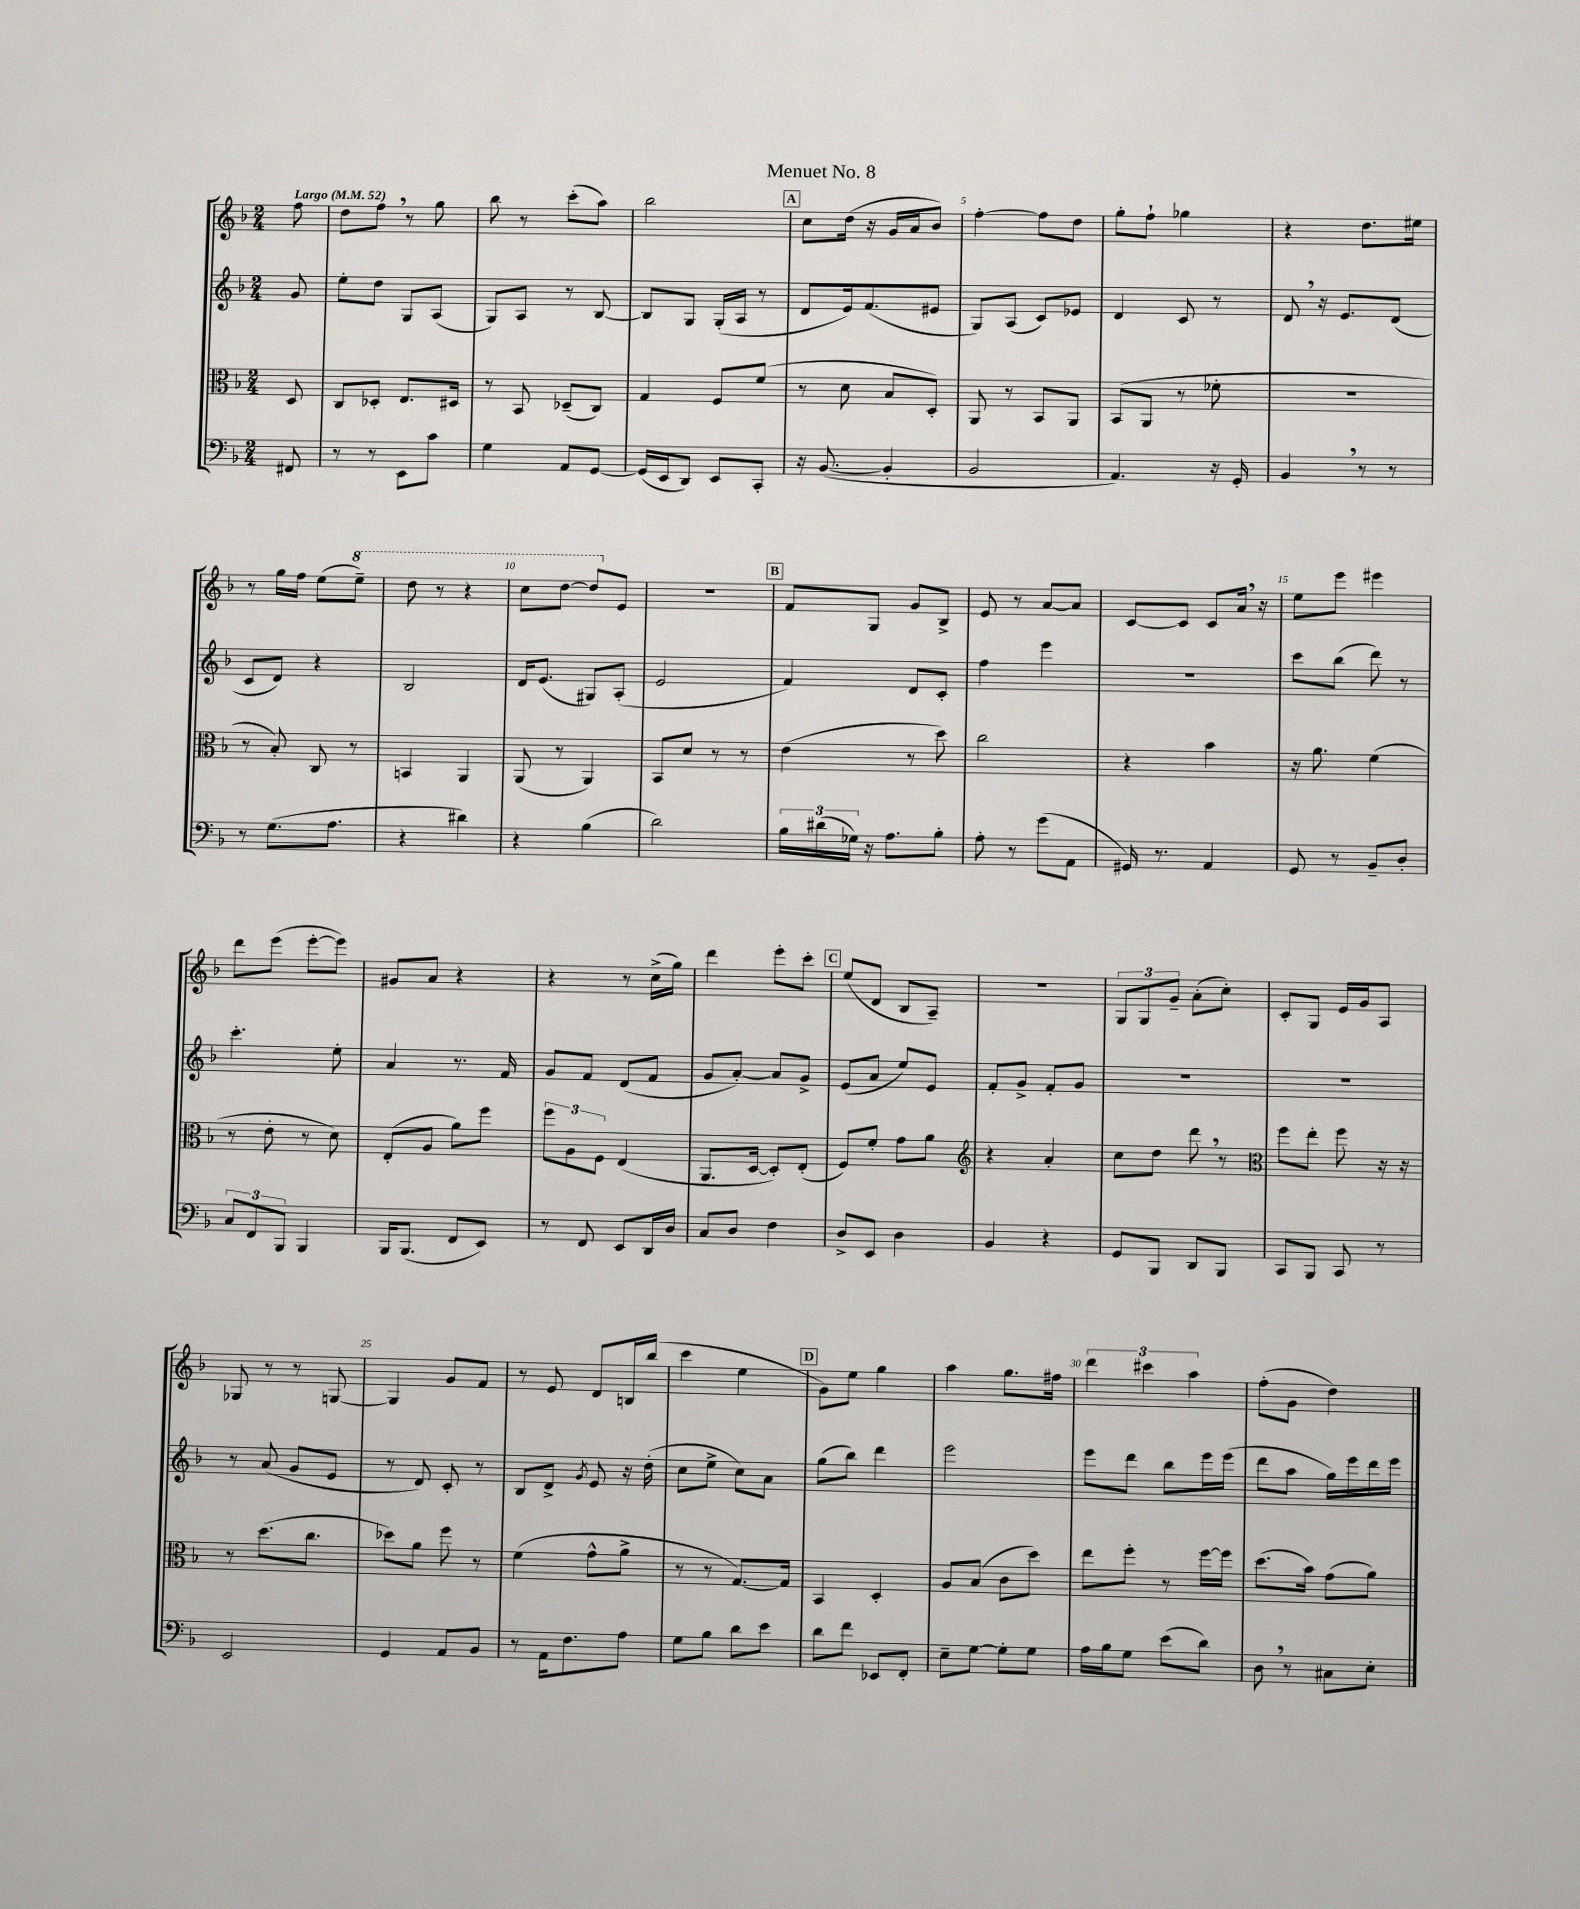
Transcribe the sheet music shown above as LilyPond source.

\header { title = "Menuet No. 8" }
<<
\new StaffGroup <<
\new Staff = "s0" {
    \clef treble \key f \major \numericTimeSignature \time 2/4 \partial 8 \tempo "Largo" 4 = 52
    f''8 |
    d''8 f''8 \breathe r8 g''8 |
    bes''8 r8 c'''8-.( a''8) |
    bes''2 |
    \mark \markup { \box "A" } c''8 d''16( r16 g'16 a'16 bes'8) |
    f''4~-. f''8 d''8 |
    g''8-. f''8-! ges''4 |
    r4 d''8. eis''16 |
    r8 g''16 f''16 e''8( \ottava #1 e'''8--) |
    d'''8 r8 r4 |
    c'''8 d'''8~ d'''8 \ottava #0 e'8 |
    r2 |
    \mark \markup { \box "B" } f'8 g8 g'8 bes8-> |
    e'8 r8 a'8~ a'8 |
    c'8~ c'8 c'8 a'16 \breathe r16 |
    e''8 e'''8 eis'''4 |
    d'''8 e'''8( e'''8~-. e'''8) |
    gis'8 a'8 r4 |
    r4 r8 c''16->( g''16) |
    d'''4 e'''8-. c'''8-. |
    \mark \markup { \box "C" } e''8( d'8 bes8 a8--) |
    R2 |
    \tuplet 3/2 { g8 g8 g'8-- } a'8-.( c''8-.) |
    c'8-. g8 e'16 g'16 a8 |
    ges8 r8 r8 g8~ |
    g4 g'8 f'8 |
    r8 e'8 d'8 b16 bes''16( |
    c'''4 e''4 |
    \mark \markup { \box "D" } g'8) e''8 g''4 |
    a''4 g''8. fis''16 |
    \tuplet 3/2 { d'''4 cis'''4 a''4 } |
    f''8-.( g'8 d''4) \bar "|." |
}
\new Staff = "s1" {
    \clef treble \key f \major \numericTimeSignature \time 2/4 \partial 8
    g'8 |
    e''8-. d''8 g8 a8( |
    g8) a8 r8 bes8~ |
    bes8 g8 g16-.( a16 r8 |
    \mark \markup { \box "A" } d'8 e'16) f'8.( eis'8 |
    g8) a8( c'8) ees'8 |
    d'4 c'8 r8 |
    d'8 \breathe r16 e'8. d'8( |
    c'8 d'8) r4 |
    bes2 |
    d'16 e'8.( gis8) a8-.( |
    e'2 |
    \mark \markup { \box "B" } f'4) d'8 c'8-. |
    f''4 e'''4 |
    r2 |
    c'''8 bes''8( d'''8) r8 |
    c'''4.-. e''8-. |
    a'4 r8. f'16 |
    g'8 f'8 d'8( f'8 |
    g'8 a'8~-.) a'8 g'8-> |
    \mark \markup { \box "C" } e'8( a'8 e''8) e'8 |
    f'8-. g'8-> f'8-. g'8 |
    R2 |
    R2 |
    r8 a'8( g'8 e'8 |
    r8 d'8) c'8-. r8 |
    bes8 d'8-> \acciaccatura { g'8 } e'8 r16 d''16-.( |
    c''8 e''8-> c''8) a'8 |
    \mark \markup { \box "D" } g''8( bes''8) d'''4 |
    e'''2 |
    e'''8 d'''8 bes''8 e'''16 e'''16( |
    d'''8 a''8 g''16) e'''16 d'''16 e'''16 \bar "|." |
}
\new Staff = "s2" {
    \clef alto \key f \major \numericTimeSignature \time 2/4 \partial 8
    d8 |
    c8 des8-. e8. dis16 |
    r8 bes,8 des8--( c8) |
    g4 f8 f'8( |
    \mark \markup { \box "A" } r8 d'8 bes8 d8-.) |
    a,8 r8 bes,8 a,8 |
    bes,8( a,8 r8 fes'8-. |
    R2 |
    r8 bes8-.) c8 r8 |
    b,4 a,4 |
    a,8( r8 a,4) |
    bes,8 d'8 r8 r8 |
    \mark \markup { \box "B" } e'4( r8 d''8) |
    c''2 |
    r4 bes'4 |
    r16 a'8. f'4( |
    r8 e'8-. r8 d'8) |
    e8-.( a8 a'8) f''8 |
    \tuplet 3/2 { f''8 a8 f8 } e4( |
    a,8. d16~ d8-.) e8-.( |
    \mark \markup { \box "C" } f8) f'8-. g'8 a'8 |
    \clef treble r4 a'4-. |
    c''8 d''8 d'''8 \breathe r8 |
    \clef alto f''8 e''8-. f''8 r16 r16 |
    r8 d''8.( c''8. |
    des''8) a'8 f''8 r8 |
    f'4( g'8-^ a'8-> |
    r8 r8 g8.~) g16 |
    \mark \markup { \box "D" } bes,4 d4-. |
    a8 bes8( c'8 d''8) |
    e''8 f''8-. r8 f''16~ f''16 |
    d''8.( bes'16) g'8( a'8) \bar "|." |
}
\new Staff = "s3" {
    \clef bass \key f \major \numericTimeSignature \time 2/4 \partial 8
    fis,8 |
    r8 r8 e,8 c'8 |
    g4 a,8 g,8~ |
    g,16( e,16 d,8) e,8 c,8-. |
    \mark \markup { \box "A" } r16 bes,8.~( bes,4-. |
    bes,2 |
    a,4.) r16 g,16-. |
    bes,4 \breathe r8 r8 |
    r8 g8.( a8. |
    r4 dis'4) |
    r4 bes4( |
    d'2) |
    \mark \markup { \box "B" } \tuplet 3/2 { bes16 dis'16( ges16) } r16 a8. bes8-. |
    a8-. r8 g'8( a,8 |
    gis,16) r8. a,4 |
    g,8 r8 bes,8-- d8-. |
    \tuplet 3/2 { c8 f,8 bes,,8 } bes,,4 |
    bes,,16 bes,,8.( f,8 e,8) |
    r8 f,8 e,8 d,16 d16 |
    c8 d8 f4 |
    \mark \markup { \box "C" } d8-> e,8 d4 |
    bes,4 r4 |
    g,8 bes,,8 d,8 bes,,8 |
    c,8 bes,,8 c,8 r8 |
    e,2 |
    g,4 a,8 bes,8 |
    r8 a,16 f8. a8 |
    g8 bes8 d'8 e'8 |
    \mark \markup { \box "D" } d'8 f'8 ees,8 f,8-. |
    e8-- g8~ g8-. g8 |
    a16 bes16 g8 e'8( d'8) |
    d8 \breathe r8 cis8 e8-. \bar "|." |
}
>>
>>
\layout { \context { \Score \override BarNumber.break-visibility = ##(#f #t #t) barNumberVisibility = #(every-nth-bar-number-visible 5) } }
